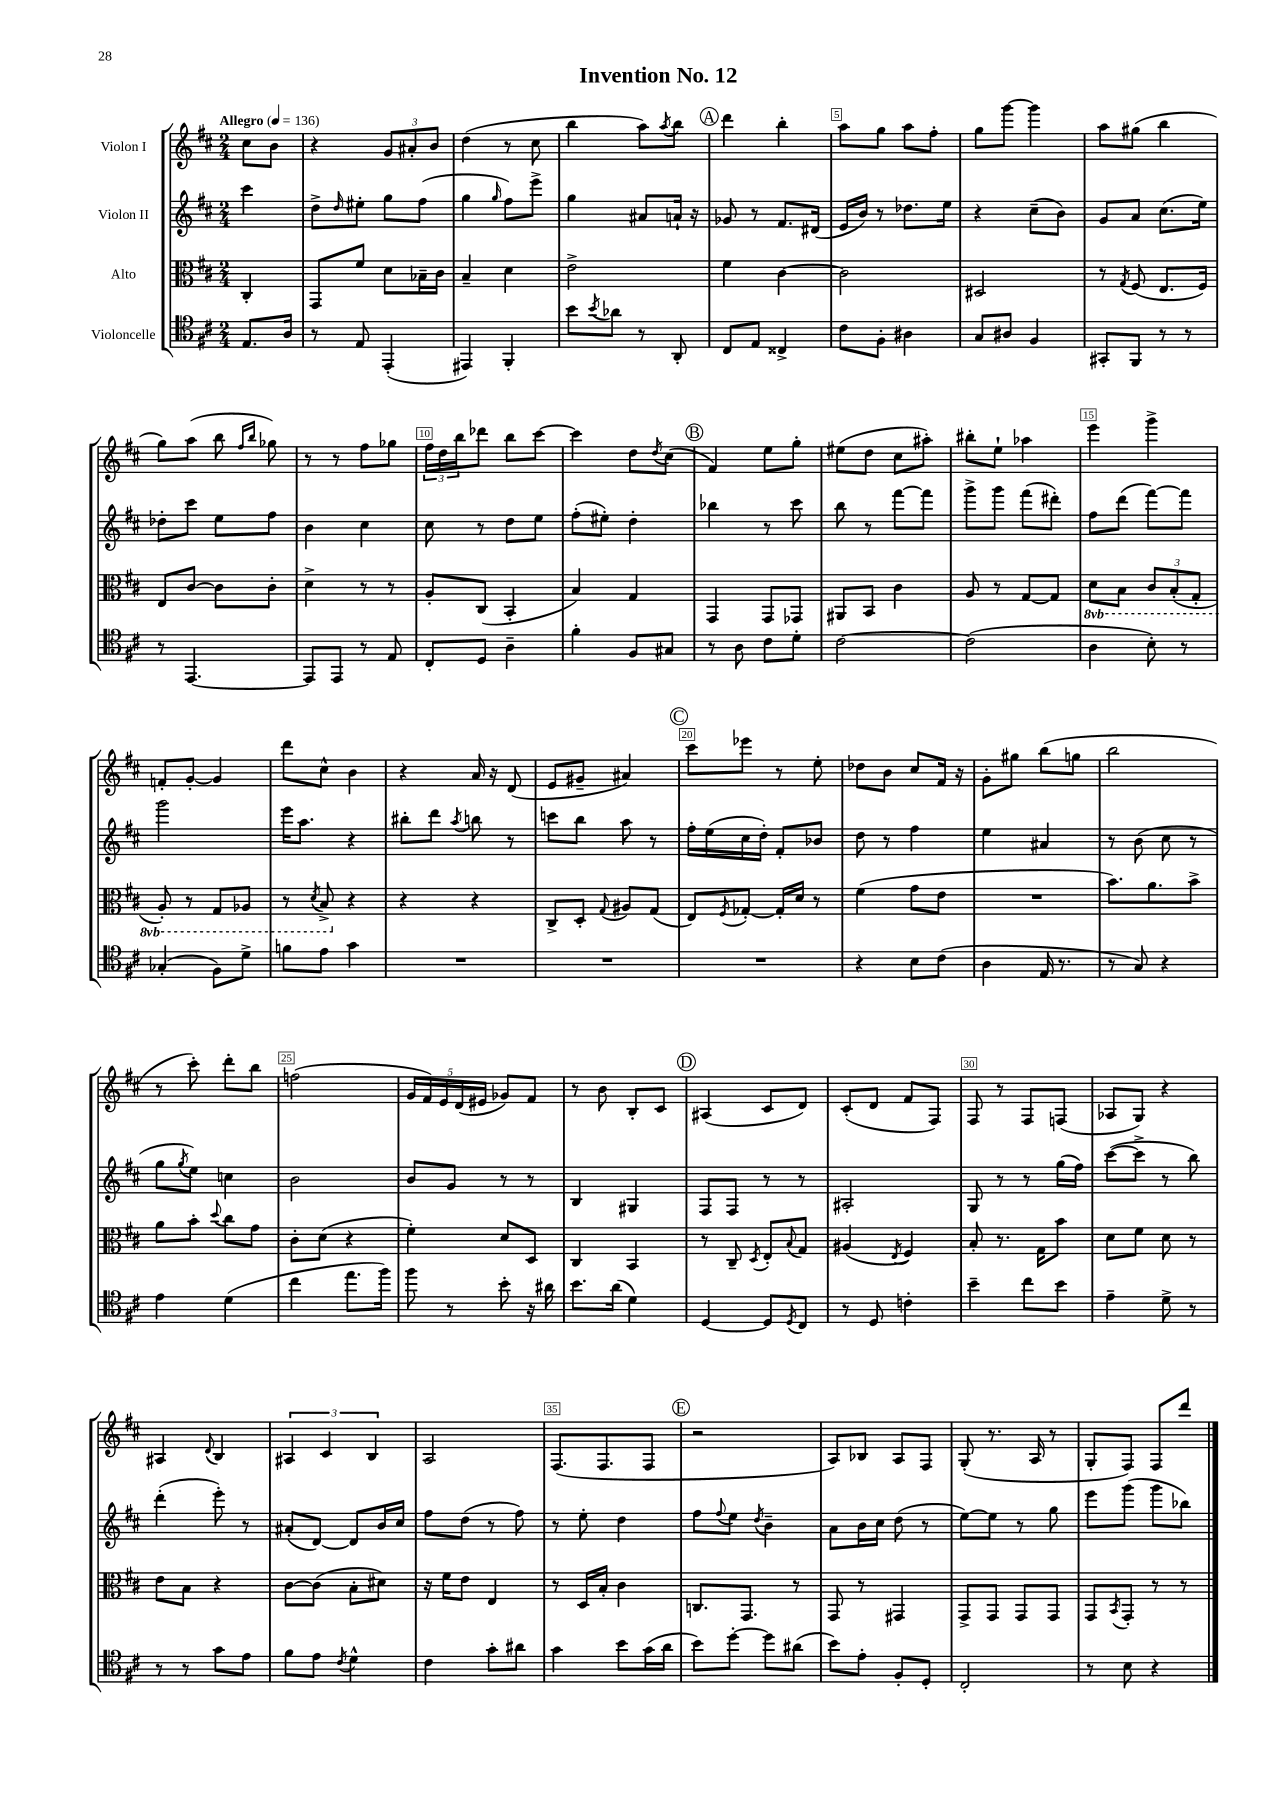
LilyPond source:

\header { title = "Invention No. 12" }
<<
\new StaffGroup <<
\new Staff = "s0" \with { instrumentName = "Violon I" } {
    \clef treble \key d \major \numericTimeSignature \time 2/4 \partial 4 \tempo "Allegro" 4 = 136
    cis''8 b'8 |
    r4 \tuplet 3/2 { g'8 ais'8-. b'8 } |
    d''4( r8 cis''8 |
    b''4 a''8) \acciaccatura { a''8 } b''8 |
    \mark \markup { \circle "A" } d'''4 b''4-. |
    a''8 g''8 a''8 fis''8-. |
    g''8 g'''8~ g'''4 |
    a''8 gis''8( b''4 |
    g''8) a''8( b''8 \grace { fis''16 b''16 } ges''8) |
    r8 r8 fis''8 ges''8 |
    \tuplet 3/2 { fis''16 d''16 b''16 } des'''8 b''8 cis'''8~ |
    cis'''4 d''8 \acciaccatura { d''8 } cis''8( |
    \mark \markup { \circle "B" } fis'4) e''8 g''8-. |
    eis''8( d''8 cis''8 ais''8-.) |
    bis''8-. e''8-! aes''4 |
    e'''4 g'''4-> |
    f'8-. g'8~-. g'4 |
    d'''8 cis''8-^ b'4 |
    r4 a'16 r16 d'8( |
    e'8 gis'8-- ais'4) |
    \mark \markup { \circle "C" } cis'''8 ees'''8 r8 e''8-. |
    des''8 b'8 cis''8 fis'16 r16 |
    g'8-. gis''8 b''8( g''8 |
    b''2 |
    r8 cis'''8-.) d'''8-. b''8 |
    f''2( |
    \tuplet 5/4 { g'16 fis'16) e'16 d'16( eis'16 } ges'8) fis'8 |
    r8 b'8 b8-. cis'8 |
    \mark \markup { \circle "D" } ais4( cis'8 d'8) |
    cis'8-.( d'8 fis'8 fis8) |
    fis8 r8 fis8 f8( |
    aes8 g8) r4 |
    ais4 \appoggiatura { d'8 } b4 |
    \tuplet 3/2 { ais4 cis'4 b4 } |
    a2 |
    fis8.( fis8. fis8 |
    \mark \markup { \circle "E" } r2 |
    a8) bes8 a8 fis8 |
    g8-.( r8. a16 r8 |
    g8-. fis8) fis8 d'''8 \bar "|." |
}
\new Staff = "s1" \with { instrumentName = "Violon II" } {
    \clef treble \key d \major \numericTimeSignature \time 2/4 \partial 4
    cis'''4 |
    d''8-> \grace { d''16 } eis''8-. g''8 fis''8( |
    g''4 \grace { g''16 } fis''8) e'''8-> |
    g''4 ais'8 a'16-! r16 |
    \mark \markup { \circle "A" } ges'8 r8 fis'8. dis'16( |
    e'16 b'16) r8 des''8. e''16 |
    r4 cis''8--( b'8) |
    g'8 a'8 cis''8.( e''16) |
    des''8-. cis'''8 e''8 fis''8 |
    b'4 cis''4 |
    cis''8 r8 d''8 e''8 |
    fis''8-.( eis''8-.) d''4-. |
    \mark \markup { \circle "B" } bes''4 r8 cis'''8 |
    b''8 r8 fis'''8~ fis'''8 |
    g'''8-> g'''8 fis'''8( dis'''8-.) |
    fis''8 d'''8( fis'''8~) fis'''8 |
    g'''2 |
    e'''16 a''8. r4 |
    bis''8-. d'''8 \acciaccatura { a''8 } b''8 r8 |
    c'''8 b''8 a''8 r8 |
    \mark \markup { \circle "C" } fis''16-. e''16( cis''16 d''16-.) fis'8-. bes'8 |
    d''8 r8 fis''4 |
    e''4 ais'4 |
    r8 b'8( cis''8 r8 |
    g''8 \acciaccatura { g''8 } e''8) c''4 |
    b'2 |
    b'8 g'8 r8 r8 |
    b4 gis4 |
    \mark \markup { \circle "D" } fis8 fis8 r8 r8 |
    ais2-. |
    g8 r8 r8 g''16( fis''16) |
    cis'''8~( cis'''8-> r8 b''8) |
    d'''4-.( e'''8-.) r8 |
    ais'8-.( d'8~) d'8 b'16 cis''16 |
    fis''8 d''8( r8 fis''8) |
    r8 e''8-. d''4 |
    \mark \markup { \circle "E" } fis''8 \appoggiatura { fis''8 } e''8 \acciaccatura { d''8 } b'4-- |
    a'8 b'16 cis''16 d''8( r8 |
    e''8~) e''8 r8 g''8 |
    e'''8 g'''8( g'''8 bes''8) \bar "|." |
}
\new Staff = "s2" \with { instrumentName = "Alto" } {
    \clef alto \key d \major \numericTimeSignature \time 2/4 \set Staff.ottavationMarkups = #ottavation-simple-ordinals \partial 4
    cis4-. |
    g,8 fis'8 d'8 bes16-- cis'16 |
    b4-- d'4 |
    e'2-> |
    \mark \markup { \circle "A" } fis'4 cis'4~ |
    cis'2 |
    dis2 |
    r8 \acciaccatura { g8 } fis8( e8. fis16) |
    e8 cis'8~ cis'8 cis'8-. |
    d'4-> r8 r8 |
    a8-. cis8( b,4-. |
    b4) g4 |
    \mark \markup { \circle "B" } g,4 g,8 ges,8 |
    ais,8 b,8 cis'4 |
    a8 r8 g8~ g8 |
    \ottava #-1 d8 b,8 \tuplet 3/2 { cis8 b,8-.( g,8-. } |
    a,8-.) r8 g,8 aes,8 |
    r8 \acciaccatura { d8 } b,8-> \ottava #0 r4 |
    r4 r4 |
    cis8-> d8-. \appoggiatura { g8 } ais8 g8( |
    \mark \markup { \circle "C" } e8) \acciaccatura { fis8 } ges8~-. ges16-. d'16 r8 |
    fis'4( g'8 e'8 |
    R2 |
    b'8.) a'8. b'8-> |
    a'8 b'8-. \appoggiatura { d''8 } cis''8 g'8 |
    cis'8-. d'8( r4 |
    fis'4-.) d'8 d8 |
    cis4 b,4 |
    \mark \markup { \circle "D" } r8 cis8-- \acciaccatura { d8 } e8-. \appoggiatura { b8 } g8 |
    ais4( \acciaccatura { e8 } fis4) |
    b8-. r8. g16 b'8 |
    d'8 fis'8 d'8 r8 |
    e'8 b8 r4 |
    cis'8~ cis'8( b8-. dis'8) |
    r16 fis'16 e'8 e4 |
    r8 d16 b16-. cis'4 |
    \mark \markup { \circle "E" } c8. g,8. r8 |
    g,8 r8 gis,4 |
    g,8-> g,8 g,8 g,8 |
    g,8 \acciaccatura { b,8 } g,8-. r8 r8 \bar "|." |
}
\new Staff = "s3" \with { instrumentName = "Violoncelle" } {
    \clef tenor \key d \major \numericTimeSignature \time 2/4 \partial 4
    e8. a16 |
    r8 e8 e,4-.( |
    eis,4) fis,4-. |
    b'8 \acciaccatura { b'8 } aes'8 r8 a,8-. |
    \mark \markup { \circle "A" } cis8 e8 cisis4-> |
    cis'8 fis8-. ais4 |
    g8 ais8 fis4 |
    gis,8-. fis,8 r8 r8 |
    r8 e,4.~ |
    e,8 e,8 r8 e8 |
    cis8-. d8 a4-- |
    fis'4-. fis8 gis8 |
    \mark \markup { \circle "B" } r8 a8 cis'8 d'8-. |
    cis'2~ |
    cis'2( |
    a4 b8-.) r8 |
    ges4-.( fis8) d'8-> |
    f'8 e'8 g'4 |
    R2 |
    R2 |
    \mark \markup { \circle "C" } R2 |
    r4 b8 cis'8( |
    a4 e16 r8. |
    r8 g8) r4 |
    e'4 d'4( |
    cis''4 e''8. fis''16) |
    fis''8 r8 b'8-. r16 ais'16 |
    b'8. a'16( d'4) |
    \mark \markup { \circle "D" } d4~ d8 \acciaccatura { d8 } cis8 |
    r8 d8 c'4-. |
    b'4-- cis''8 b'8 |
    e'4-- d'8-> r8 |
    r8 r8 g'8 e'8 |
    fis'8 e'8 \acciaccatura { cis'8 } d'4-^ |
    cis'4 g'8-. ais'8 |
    g'4 b'8 g'16( a'16 |
    \mark \markup { \circle "E" } b'8) d''8~-. d''8 ais'8( |
    b'8) e'8-. fis8-. d8-. |
    cis2-. |
    r8 b8 r4 \bar "|." |
}
>>
>>
\layout { \context { \Score \override BarNumber.break-visibility = ##(#f #t #t) barNumberVisibility = #(every-nth-bar-number-visible 5) \override BarNumber.stencil = #(make-stencil-boxer 0.1 0.3 ly:text-interface::print) } }
